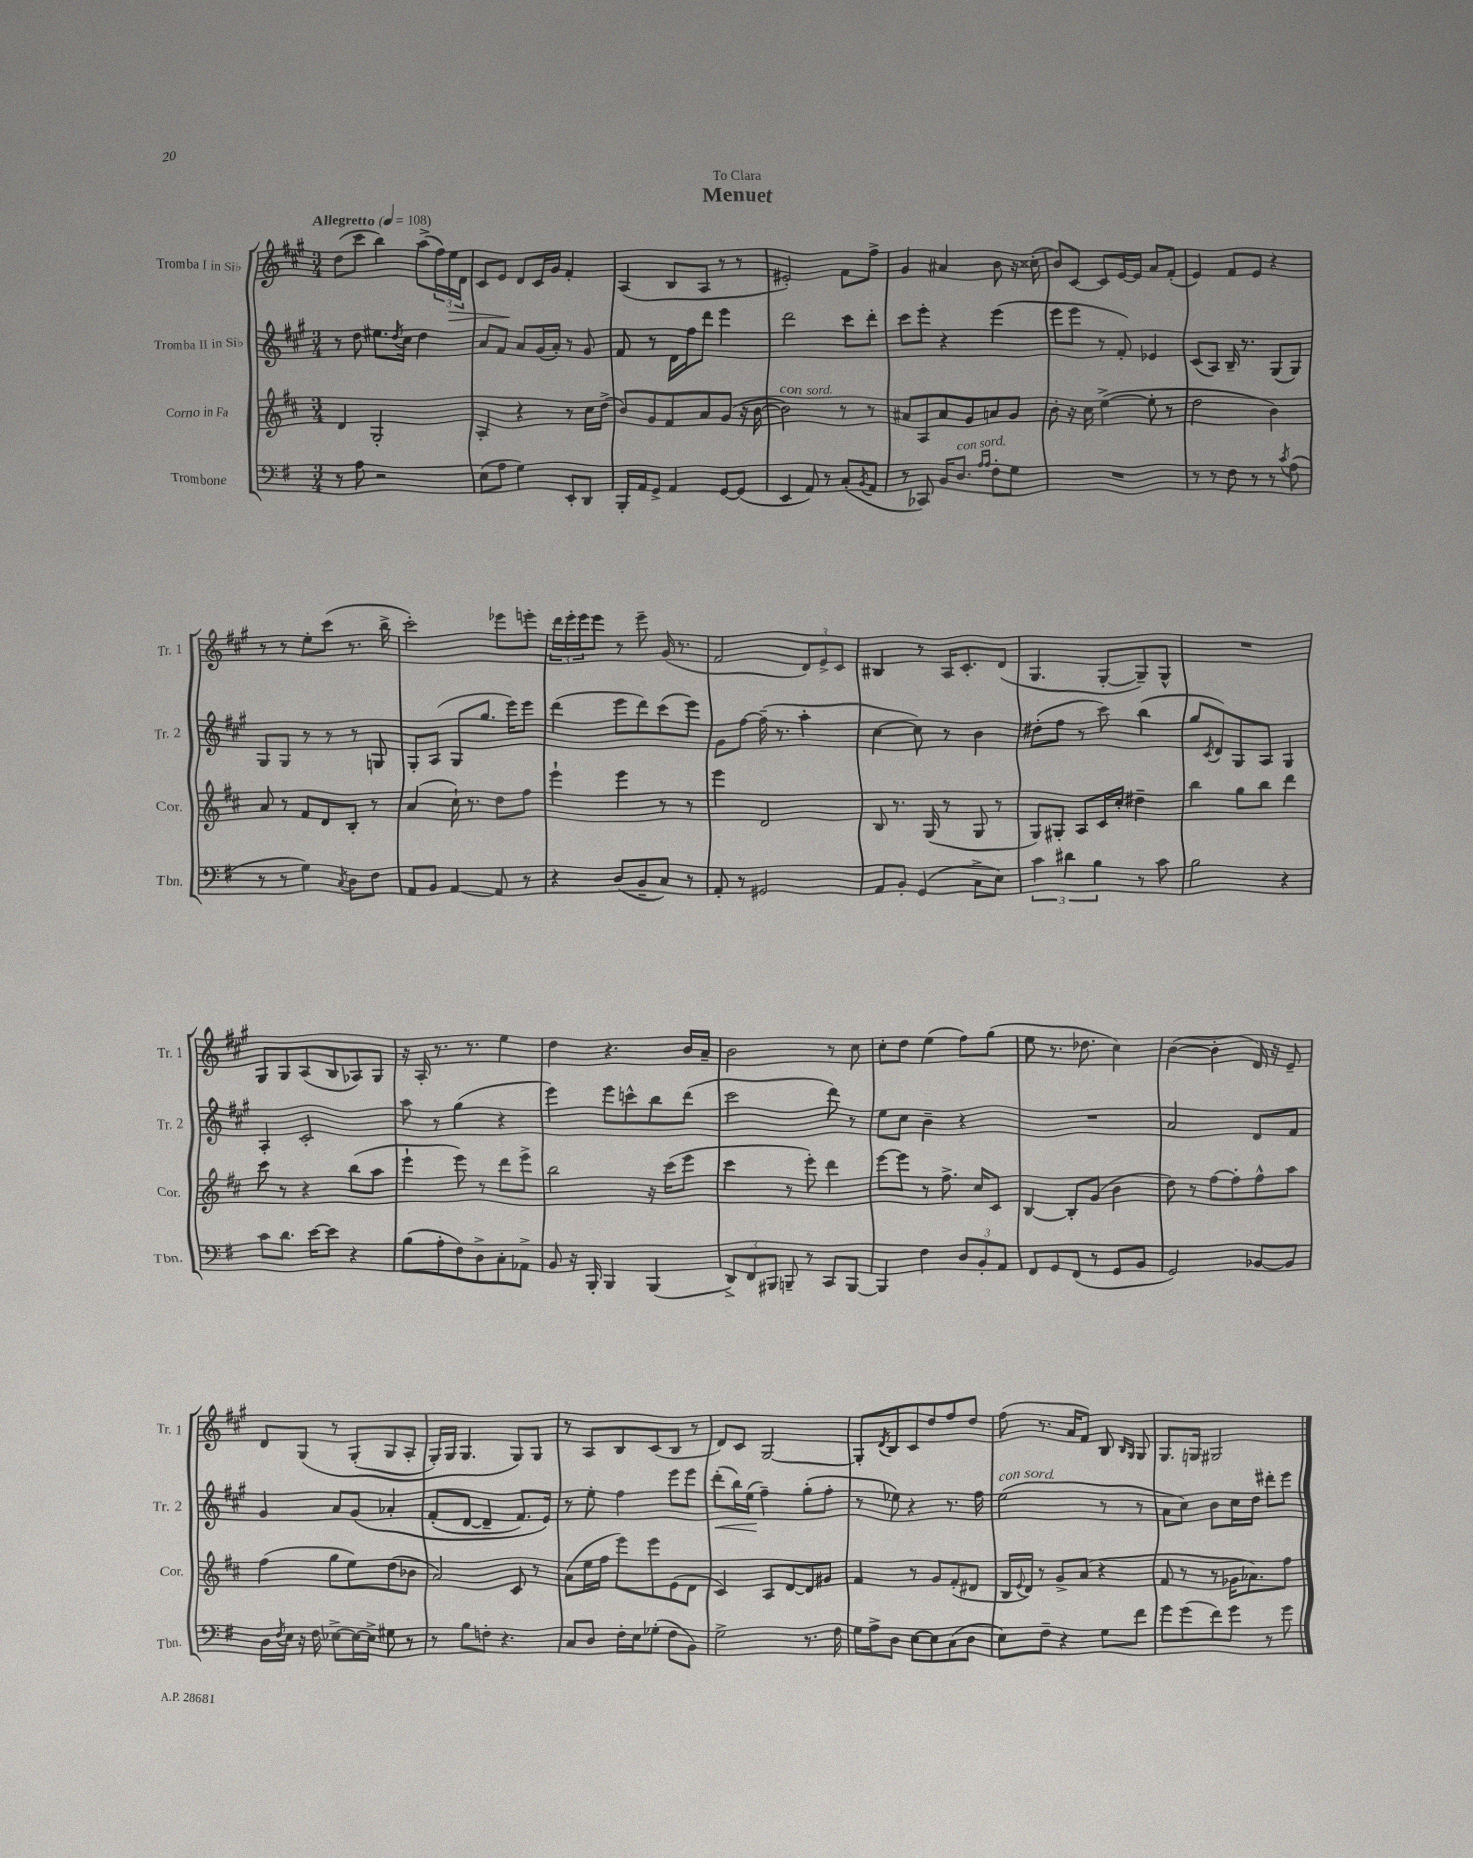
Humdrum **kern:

**kern	**kern	**kern	**dynam	**kern	**dynam
*part4	*part3	*part2	*part2	*part1	*part1
*staff4	*staff3	*staff2	*staff2	*staff1	*staff1
*I"Trombone	*I"Corno in Fa	*I"Tromba II in Si♭	*	*I"Tromba I in Si♭	*
*I'Tbn.	*I'Cor.	*I'Tr. 2	*	*I'Tr. 1	*
*clefF4	*clefG2	*clefG2	*	*clefG2	*
*k[f#]	*k[f#c#]	*k[f#c#g#]	*	*k[f#c#g#]	*
*M3/4	*M3/4	*M3/4	*	*M3/4	*
*MM108	*MM108	*MM108	*	*MM108	*
=1	=1	=1	=1	=1	=1
!	!	!	!	!LO:TX:a:B:t=Allegretto	!
8r	4d/	8r	.	(8dd\L	.
8A\	.	8dd\	.	8ccc#\J	.
2r	2G'/	8.ee#X\L	.	4bb\)	.
.	.	8qdd/	.	.	.
.	.	16cc#\Jk	.	.	.
.	.	4dd\	.	(8aa^\L	.
.	.	.	.	24ff#\L)	.
!	!	!	!	!	!LO:HP:b
.	.	.	.	24ee\	>
.	.	.	.	24d\JJ	.
=2	=2	=2	=2	=2	=2
(8E\L	4A'/	8a/L	.	8c#/L	.
8A\J	.	8f#/J	.	8e/J	.
4G\)	4r	8a/L	.	8d/L	]
.	.	(16g#/L	.	16c#/L	.
.	.	16a'/JJ)	.	16g#/JJ	.
8EE'/L	8r	8r	.	4f#'/	.
8DD/J	16cc#\LL	8g#/	.	.	.
.	(16dd^\JJ	.	.	.	.
=3	=3	=3	=3	=3	=3
16BBB'/LL	8b/L)	8f#/	.	(4A/	.
16AA/J	.	.	.	.	.
8GG^/J	8g/	8r	.	.	.
4AA/	8f#/	16d\LL	.	8B/L	.
.	.	16ff#\J	.	.	.
.	8a/	8ddd\J	.	8A/J	.
[8GG/L	(8g/J	4eee\	.	8r	.
(8GG/J]	16r	.	.	8r	.
.	[16b\	.	.	.	.
=4	=4	=4	=4	=4	=4
!	!LO:TX:a:i:t=con sord.	!	!	!	!
4EE/	2b\])	2ddd\	.	2e#X'/)	.
8AA/)	.	.	.	.	.
8r	.	.	.	.	.
(8C'/L	8r	8ccc#\L	.	8f#\L	.
8qBB/	.	.	.	.	.
8AA/J	8r	8ddd'\J	.	8ff#^\J	.
=5	=5	=5	=5	=5	=5
8r	8a#X/L	8ccc#\L	.	4g#/	.
8CC-X/)	8A/	8eee'\J	.	.	.
16BB/KL	8a#/	4r	.	4a#X/	.
!LO:TX:a:i:t=con sord.	!	!	!	!	!
8.D/J	.	.	.	.	.
.	8g/	.	.	.	.
16qqA/LL	.	.	.	.	.
16qqA/JJ	.	.	.	.	.
8F#'\L	8an/	(4eee\	.	8b\	.
8G\J	8g/J	.	.	16r	.
.	.	.	.	(16cc##X'\	.
=6	=6	=6	=6	=6	=6
2.r	8b'\	8eee\L	.	8b/L)	.
.	16r	8eee\J	.	[8c#/J	.
.	16cc#\	.	.	.	.
.	([4ee^\	8r	.	8c#/L]	.
.	.	8f#'/)	.	[16e/L	.
.	.	.	.	16e/JJ]	.
.	8ee'\]	4e-X/	.	8a/L	.
.	8r	.	.	(8f#'/J	.
=7	=7	=7	=7	=7	=7
8r	2dd\	(8c#/L	.	4e/)	.
8r	.	8A/J)	.	.	.
8F#\	.	16B~/	.	8f#/L	.
.	.	8.r	.	.	.
8r	.	.	.	8e/J	.
8r	4b\)	(8G#/L	.	4r	.
8qc/	.	.	.	.	.
(8A\	.	8G#/J)	.	.	.
!!LO:LB:g=z
=8	=8	=8	=8	=8	=8
8r	8a/	8G#/L	.	8r	.
8r	8r	8G#/J	.	8r	.
4G\)	8f#/L	8r	.	8ee'\L	.
.	8d/	8r	.	(8ccc#\J	.
8qC/	.	.	.	.	.
8D\L	8B'/J	8r	.	8.r	.
8F#\J	8r	8Gn/	.	.	.
.	.	.	.	16bb^\	.
=9	=9	=9	=9	=9	=9
8AA/L	(4a/	8G#'/L	.	2ccc#'\)	.
8BB/J	.	(8A/J	.	.	.
[4AA/	16cc#`\)	8G#/L	.	.	.
.	8.r	.	.	.	.
.	.	8.gg#/J	.	.	.
8AA/]	8dd\L	.	.	8eee-X\L	.
.	.	16eee\KL)	.	.	.
8r	8ff#\J	8eee\J	.	8eeen'\J	.
=10	=10	=10	=10	=10	=10
4r	4eee`\	(4ddd\	.	24ddd\LL	.
.	.	.	.	24eee'\	.
.	.	.	.	24eee\J	.
.	.	.	.	8eee\J	.
(8D/L	4eee\	8eee\L	.	8r	.
8BB~/	.	8ddd\)	.	8eee~\	.
8C/J)	8r	(8ccc#\	.	(16g#/	.
.	.	.	.	8.r	.
8r	8r	8eee\J)	.	.	.
=11	=11	=11	=11	=11	=11
8AA'/	4eee\	8g#\L	.	2f#/	.
8r	.	[8ff#\J	.	.	.
2GG#X/	2d/	(16ff#~\]	.	.	.
.	.	8.r	.	.	.
.	.	4aa'\	.	12d/L)	.
.	.	.	.	12e^/	.
.	.	.	.	12c#/J	.
=12	=12	=12	=12	=12	=12
8AA/L	8B/	[4cc#\	.	4B#X/	.
8BB'/J	8.r	.	.	.	.
(4GG/	.	8cc#\])	.	8r	.
.	(16G/	.	.	.	.
.	8r	8r	.	16A/KL	.
.	.	.	.	8.c#'/	.
8C^\L	8G/	4b\	.	.	.
8E\J)	8r	.	.	(8d/J	.
=13	=13	=13	=13	=13	=13
6c\	8G/L)	(8dd#X'\L	.	4.G#/	.
.	8G#X'/J	8ff#\J	.	.	.
6d#X\	.	.	.	.	.
.	8A/L	8r	.	.	.
6B\	.	.	.	.	.
.	16c#/L	8ccc#\)	.	[8G#'/L	.
.	16cc#'/JJ	.	.	.	.
8r	4dd#X~\	(4bb\	.	8G#~/])	.
8c\	.	.	.	8G#^^/J	.
=14	=14	=14	=14	=14	=14
2B\	4bb\	8gg#/L	.	2.r	.
.	.	8qc#/	.	.	.
.	.	8d/)	.	.	.
.	8gg\L	8G#/	.	.	.
.	8bb\J	8A/J	.	.	.
4r	4ddd\	4G#/	.	.	.
!!LO:LB:g=z
=15	=15	=15	=15	=15	=15
8c\L	8ccc#\	4A'/	.	8G#/L	.
8.d\J	8r	.	.	8G#/	.
.	4r	2c#'/	.	(8A/	.
[16e\KL	.	.	.	.	.
8e\J]	.	.	.	8B/	.
4r	(8bb\L	.	.	8A-X/)	.
.	8aa\J	.	.	8G#/J	.
=16	=16	=16	=16	=16	=16
(8B\L	4eee`\	8aa\	.	16r	.
.	.	.	.	16A'/	.
8A'\	.	8r	.	8.r	.
8F#\)	8eee\)	(4gg#\	.	.	.
.	.	.	.	8.r	.
8D^\	8r	.	.	.	.
8C'\	8ddd\L	4r	.	4ee\	.
8AA-X^\J	8eee^\J	.	.	.	.
=17	=17	=17	=17	=17	=17
8BB/	2bb\	4eee\)	.	4dd\	.
16r	.	.	.	.	.
16BBB'/	.	.	.	.	.
4BBB/	.	8eee\L	.	4.r	.
.	.	8cccn^^\	.	.	.
(4BBB/	16r	8bb\	.	.	.
.	(16ccc#\KL	.	.	.	.
.	8eee\J	(8ddd\J	.	16b/LL	.
.	.	.	.	16a~/JJ	.
=18	=18	=18	=18	=18	=18
12DD^/L)	4ccc#\	2ccc#\	.	2b\	.
12FF#/	.	.	.	.	.
12BBB#X/J	.	.	.	.	.
8BBBn~/	8r	.	.	.	.
8r	8eee'\)	.	.	.	.
8CC/L	4ddd\	8ddd\)	.	8r	.
[8BBB/J	.	8r	.	8cc#\	.
=19	=19	=19	=19	=19	=19
4BBB/]	[8eee\L	8ee\L	.	8cc#'\L	.
.	8eee\J]	8cc#\J	.	8dd\J	.
4F#\	8r	4b~\	.	(4ee\	.
.	8.ff#^\	.	.	.	.
12D/L	.	4r	.	8ff#\L)	.
.	16cc#/KL	.	.	.	.
12BB'/	.	.	.	.	.
.	8c#/J	.	.	(8gg#\J	.
12AA/J	.	.	.	.	.
=20	=20	=20	=20	=20	=20
8FF#/L	[4B/	2.r	.	8ee\	.
8GG/	.	.	.	8.r	.
(8FF#/J	8B'/L]	.	.	.	.
.	.	.	.	8.dd-X\	.
8r	(8g/J	.	.	.	.
8GG/L	4b\	.	.	4cc#\)	.
8BB/J	.	.	.	.	.
=21	=21	=21	=21	=21	=21
2GG/)	8dd\)	2a/	.	([4b\	.
.	8r	.	.	.	.
.	[8ff#\L	.	.	4b'\]	.
.	8ff#'\]	.	.	.	.
[8BB-X/L	8ff#^^\	8d/L	.	16d/)	.
.	.	.	.	16r	.
8BB-/J]	8aa\J	8f#/J	.	8e~/	.
!!LO:LB:g=z
=22	=22	=22	=22	=22	=22
16D\LL	(4ff#\	4g#/	.	8d/L	.
8qF#/	.	.	.	.	.
16E\JJ	.	.	.	.	.
16r	.	.	.	(8G#/J	.
16F#\	.	.	.	.	.
[8E-X^\L	8gg\L	8a/L	.	8r	.
16E-\L_	8ee\)	(8g#/J	.	(8G#'/L	.
16E-^\JJ]	.	.	.	.	.
8G#X\	(8dd\	4a-X'/	.	8G#/	.
8r	8b-X\J	.	.	8A'/J	.
=23	=23	=23	=23	=23	=23
8r	2a/)	(8f#'/L	.	16G#'/LL)	.
.	.	.	.	16G#/JJ	.
8B\L	.	[8d/J	.	4.G#/	.
8Fn'\J	.	4d~/]	.	.	.
4.r	.	.	.	.	.
.	8c#/	8.f#/L)	.	8G#/L)	.
.	8r	.	.	8G#/J	.
.	.	16e/Jk)	.	.	.
=24	=24	=24	=24	=24	=24
8C/L	(8a\L	8r	.	8r	.
8D/J	16ee\L	8ee'\	.	8A/L	.
.	16ff#\JJ	.	.	.	.
16F#'\LL	8eee\L)	4ff#\	.	8B/	.
16E\J	.	.	.	.	.
(8G-X'\J	8eee\	.	.	(8c#/	.
8F#\L	(8e\	8eee\L	.	8B/J	.
8BB\J)	8d\J	8eee\J	.	8r	.
=25	=25	=25	=25	=25	=25
!	!	!	!LO:HP:b	!	!
2G^\	4c#/)	(8ddd'\L	<	8d/L)	.
.	.	16bb\L)	.	8c#/J	.
.	.	(16ee\JJ	.	.	.
.	8A/L	4ff#~\)	[	[2G#/	.
.	[8d/	.	.	.	.
8.r	8d/]	(8gg#'\L	.	.	.
.	8g#X/J	8ff#'\J	.	.	.
16F#\	.	.	.	.	.
=26	=26	=26	=26	=26	=26
16G\LL	4f#/	8r	.	8G#'/L]	.
16A^\J	.	.	.	.	.
.	.	.	.	8qd/	.
8D\J	.	8ee-X\)	.	8B/	.
[8E\L	8r	4r	.	8c#/	.
8E\]	8g/L	.	.	8dd/	.
(8C\	(8f#'/	8.r	.	8ff#/	.
8D\J	8d#X/J	.	.	8dd/J	.
.	.	16ff#\	.	.	.
=27	=27	=27	=27	=27	=27
!	!	!LO:TX:a:i:t=con sord.	!	!	!
8E\L)	16B/LL	(2ee\	.	(8ff#\	.
.	8qqe/	.	.	.	.
.	16d/JJ)	.	.	.	.
8F#~\J	8r	.	.	8.r	.
4r	8g^/L	.	.	.	.
.	.	.	.	16a/KL	.
.	(8a/J	.	.	8f#/J)	.
8G\L	4r	8r	.	8B/	.
.	.	.	.	16qqB/LL	.
.	.	.	.	16qqG#/JJ	.
8f#\J	.	8r	.	8G#/	.
=28	=28	=28	=28	=28	=28
8g\L	8f#/	8a\L	.	8.G#/L	.
(8g\	8r	8cc#\J)	.	.	.
.	.	.	.	16Gn/Jk	.
8f#\)	8r	8b\L	.	2G#X/	.
8g\J	16g-X\KL	16cc#\L	.	.	.
.	8.a-X\)	16dd\JJ	.	.	.
8r	.	8ddd#X'\L	.	.	.
8g\	8ff#\J	8eee\J	.	.	.
==	==	==	==	==	==
*-	*-	*-	*-	*-	*-
